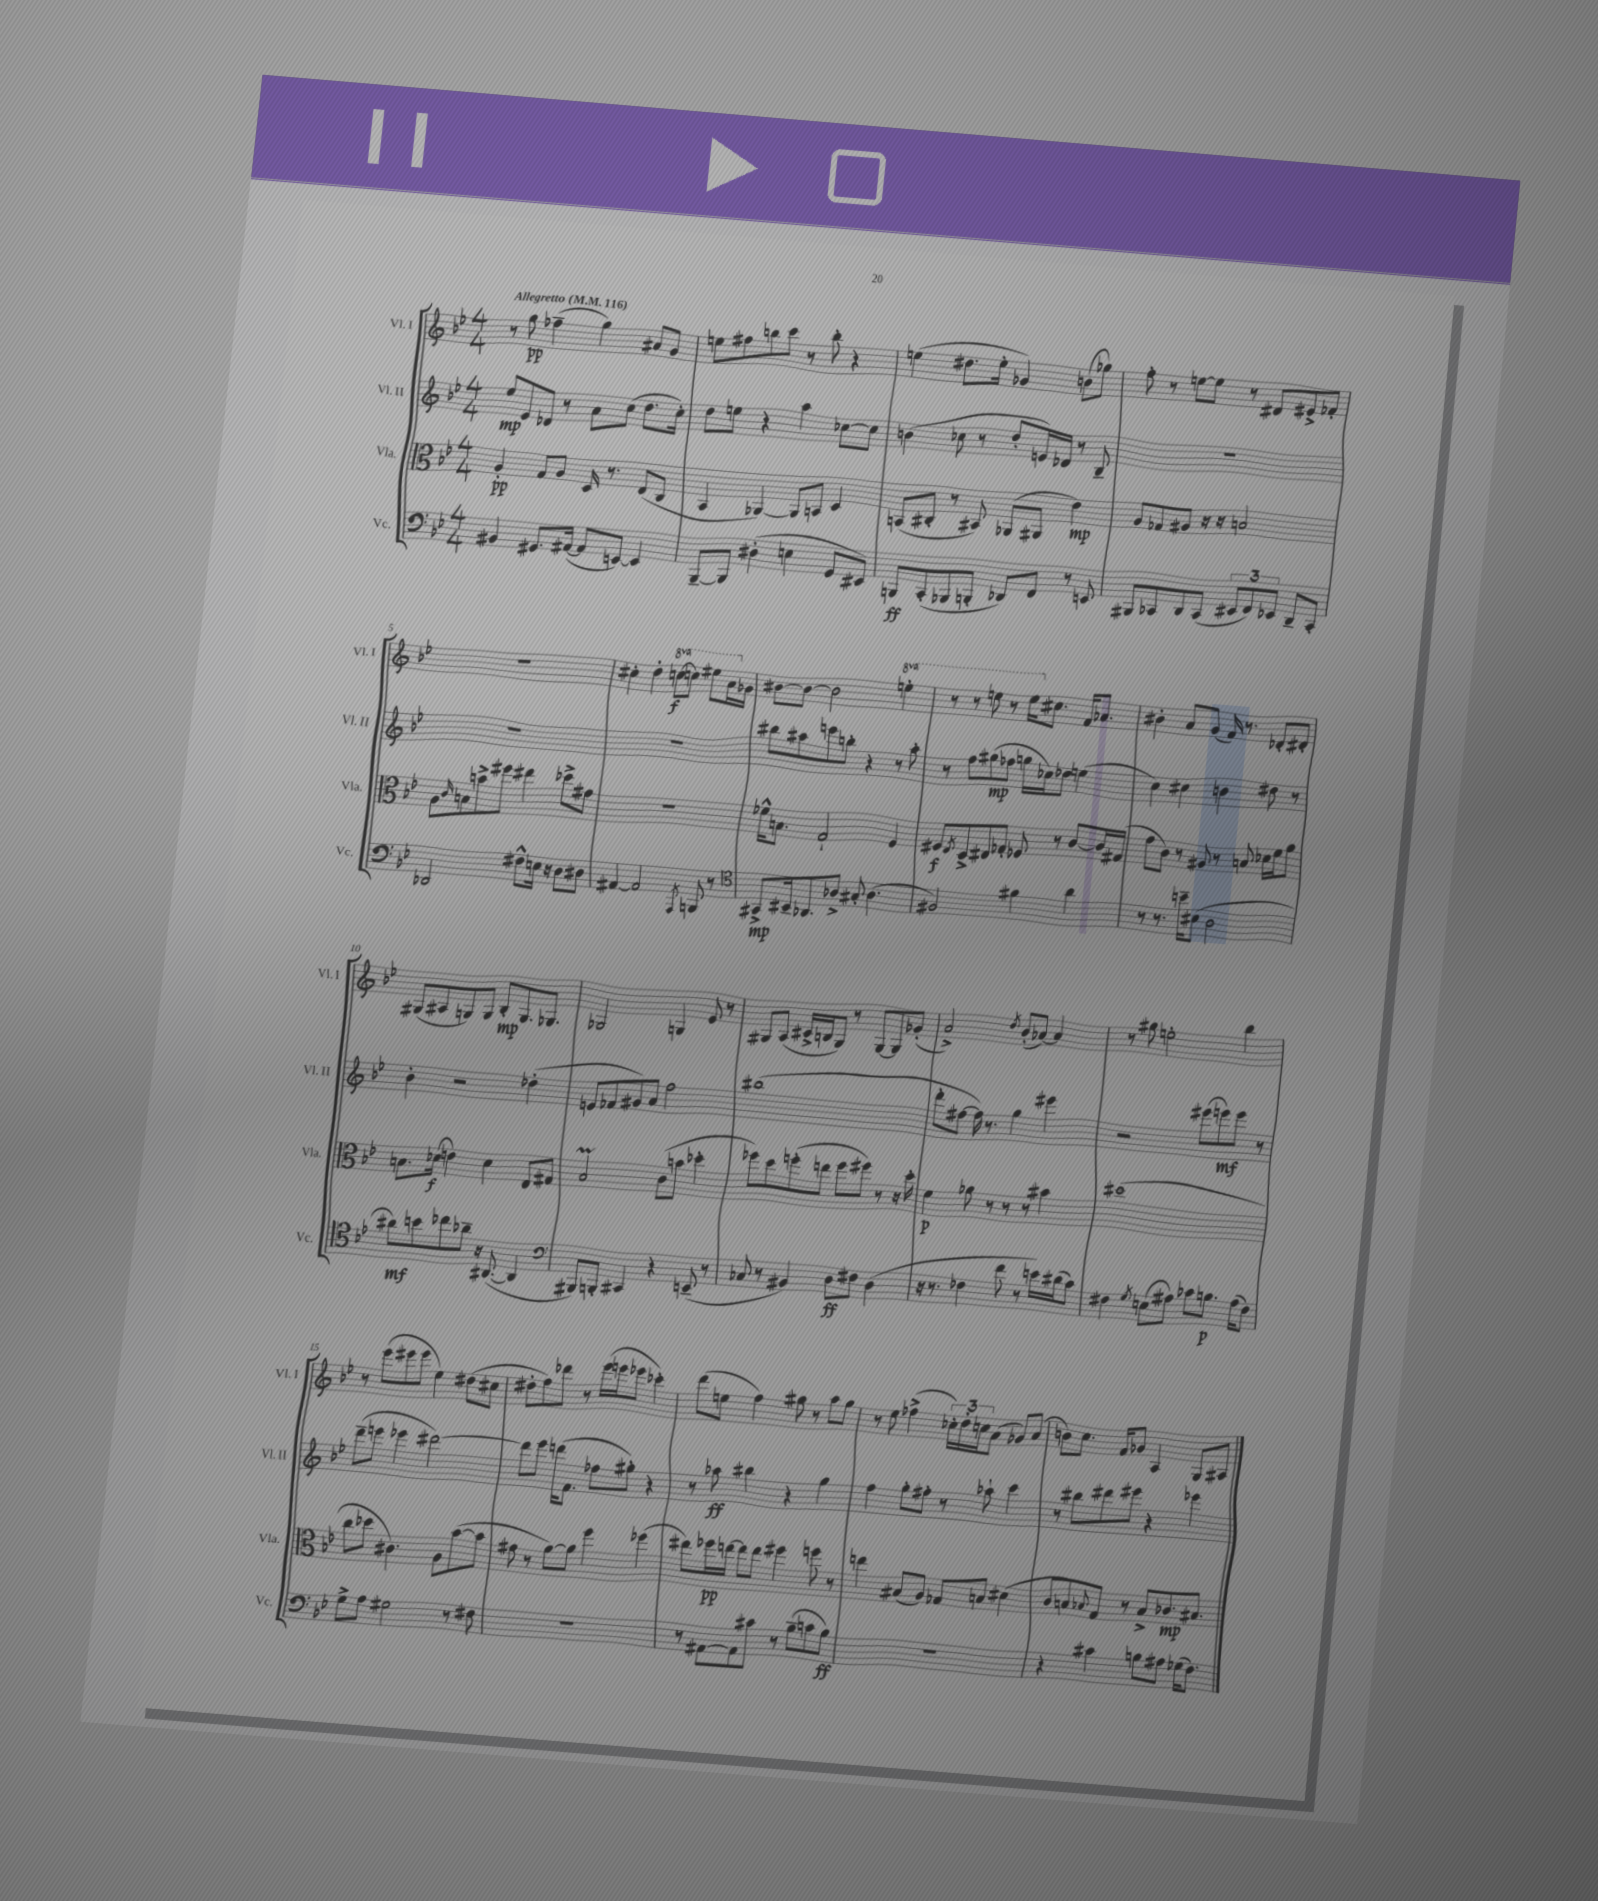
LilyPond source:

<<
\new StaffGroup <<
\new Staff = "s0" \with { instrumentName = "Vl. I" shortInstrumentName = "Vl. I" } {
    \clef treble \key bes \major \numericTimeSignature \time 4/4 \set Staff.ottavationMarkups = #ottavation-simple-ordinals \tempo "Allegretto" 4 = 116
    r8 g''8\pp fes''4--( g''4) ais'8 g'8 |
    e''8 fis''8 b''8 c'''8 r8 b''8-. r4 |
    e''4( dis''8. e''16-. ges'4) b'8( ges''8) |
    f''8-. r8 e''8~ e''8 r8 dis'8 eis'8-> fes'8-. |
    R1 |
    cis''4-. d''4-. \ottava #1 c'''!8~\f c'''!8 eis'''8 a''16 \ottava #0 ges'16 |
    bis'8~ bis'8~ bis'2 \ottava #1 e'''4-. |
    r8 r8 e'''8 r8 e'''16 \ottava #0 cis''8. f'16 aes'8. |
    bis'4-. a'8 g'8( f'16) r8. des'8-. dis'8-. |
    gis8( ais8 g8) g8 bes8-.\mp g8. ges8. |
    ges2 g4 ees'8 r8 |
    gis8 a8( cis'16-> b16 gis8) r8 gis8~ gis8 ges'8-.( |
    a'2->) \acciaccatura { d''8 } bes'8-.( aes'8~) aes'4 |
    r8 gis''8 e''2-. bes''4 |
    r8 ees'''8( eis'''8 eis'''8 ees''4) dis''8( cis''8 |
    dis''8-. f''8) des'''8 r8 ees'''16( e'''16 ees'''8 ces'''4-.) |
    d'''8( e''8 f''4) gis''8 r8 a''8 gis''8 |
    r8 ees''8 fes''4->( \tuplet 3/2 { ces''16-.) d''16-. c''16 } a'8( ges'8) a'8( |
    b'8) c''8. f'16 ges'8 a4 g8 ais8 \bar "|." |
}
\new Staff = "s1" \with { instrumentName = "Vl. II" shortInstrumentName = "Vl. II" } {
    \clef treble \key bes \major \numericTimeSignature \time 4/4
    ees''8\mp ees'8 des'8 r8 a'8 c''8( d''8. c''16-.) |
    d''8 e''8 r4 a''4 ces''8~ ces''8 |
    b'4( ces''8 r8 d''8-. e'16) des'16 r8 bes8-- |
    R1 |
    R1 |
    R1 |
    bis''8 ais''8 e'''8 b''8-. r4 r8 ais''8-. |
    r8 f''8 gis''8\mp( fes''8 g''16 ces''16) des''8 e''4( |
    c''4) cis''4 b'4 dis''8 r8 |
    bes'4-. r2 des''4-.( |
    e'8 fes'8 gis'8) a'8 f''2 |
    bis''1( |
    d'''8-. fis''8~ fis''16) r8. g''4 eis'''4 |
    r2 eis'''8( e'''8\mf) e'''8 r8 |
    d'''8--( e'''8 ees'''4 dis'''2~) |
    dis'''8 ees'''8 d'''16( f'8. fes''8 gis''8-.) r4 |
    r8 aes''8\ff bis''4 r4 g''4 |
    f''4 g''8-. fis''8-. r8 aes''8-! c'''4 |
    r8 bis''8 dis'''8 eis'''8 r4 ees'''4 \bar "|." |
}
\new Staff = "s2" \with { instrumentName = "Vla." shortInstrumentName = "Vla." } {
    \clef alto \key bes \major \numericTimeSignature \time 4/4
    a4-.\pp g8 a8 d16 r8. ees8( c8 |
    bes,4 aes,4~) aes,8 b,8 d4 |
    b,8( cis8-. r8 bis,8) aes,8( ais,8 ees'4\mp) |
    a8 ges8 ais8 r16 r16 b2 |
    a8 \grace { c'16 } b8 b'8-> fis''8 eis''4 des''8-> gis'8 |
    R1 |
    fes'16-^ b8. g2-! f4 |
    fis8\f \acciaccatura { ees8 } d8-> eis8 ges8-. fes8 r8 c'8~ c'16 gis16( |
    g'8 c'8) r8 ais8 r8 b8 des'16 f'16 a'8 |
    b8. des'16\f( e'4) des'4 ees8 gis8 |
    bes2\prall c'8( b'8 des''4-. |
    fes''8) d''8 f''8-.( e''8 f''8 fis''8) r8 r16 d''16-. |
    f'4\p aes'8 r8 r8 r8 bis'4 |
    dis''1( |
    c''8 des''8 cis'4.) a8 bes'8~( bes'8 |
    gis'8 r8 a'8~) a'8 f''4 fes''4( |
    eis''8) fes''16\pp e''16~ e''8 e''8 fis''4 f''8 r8 |
    e''4 bis8( a8) ges8 b8 dis'4( |
    c'8 b8) \appoggiatura { bes8 } g8 r8 bes8-> ces'8.\mp bis8. \bar "|." |
}
\new Staff = "s3" \with { instrumentName = "Vc." shortInstrumentName = "Vc." } {
    \clef bass \key bes \major \numericTimeSignature \time 4/4
    bis,4 gis,8. ais,16~( ais,8 e,8~) e,4 |
    bes,,8~-- bes,,8 dis4-.( e4 g,8 eis,8) |
    b,,8\ff c,8-.( bes,,8 b,,8-. des,8) f,8 r8 e,8 |
    bis,,8 ces,8 d,8 ces,8( \tuplet 3/2 { eis,8 f,8) ees,8 } d,8-- ces,8-. |
    des,2 fis8-^ e16 r16 d8 dis8 |
    ais,4~ ais,2 \acciaccatura { a,,8 } b,,8 r8 |
    \clef tenor gis,8->\mp bis,16-- aes,8. aes8-> gis8-. aes4.( |
    fis2) fis'4 a'4 |
    r8 r8. b'16-- bis8( a2 |
    ais'8\mf) b'8 ces''8 aes'8-- r16 ais,8.~( ais,4 |
    \clef bass bis,,8) b,,8-. cis,4 r4 e,8--( r8 |
    ces8 r8 bis,4) d8\ff fis8 d4( |
    r16 r8. fes4 f'8 r8 e'16) dis'16( c'8) |
    fis4 \acciaccatura { g8 } e8( ais8) ces'8 b8.\p ais16( fis8) |
    g8-> a8 gis2 r8 fis8 |
    R1 |
    r8 ais,8~ ais,8 cis'8 r8 bes8--( c'8 bes8\ff) |
    R1 |
    r4 cis'4 b8 ais8 ges16( f8.) \bar "|." |
}
>>
>>
